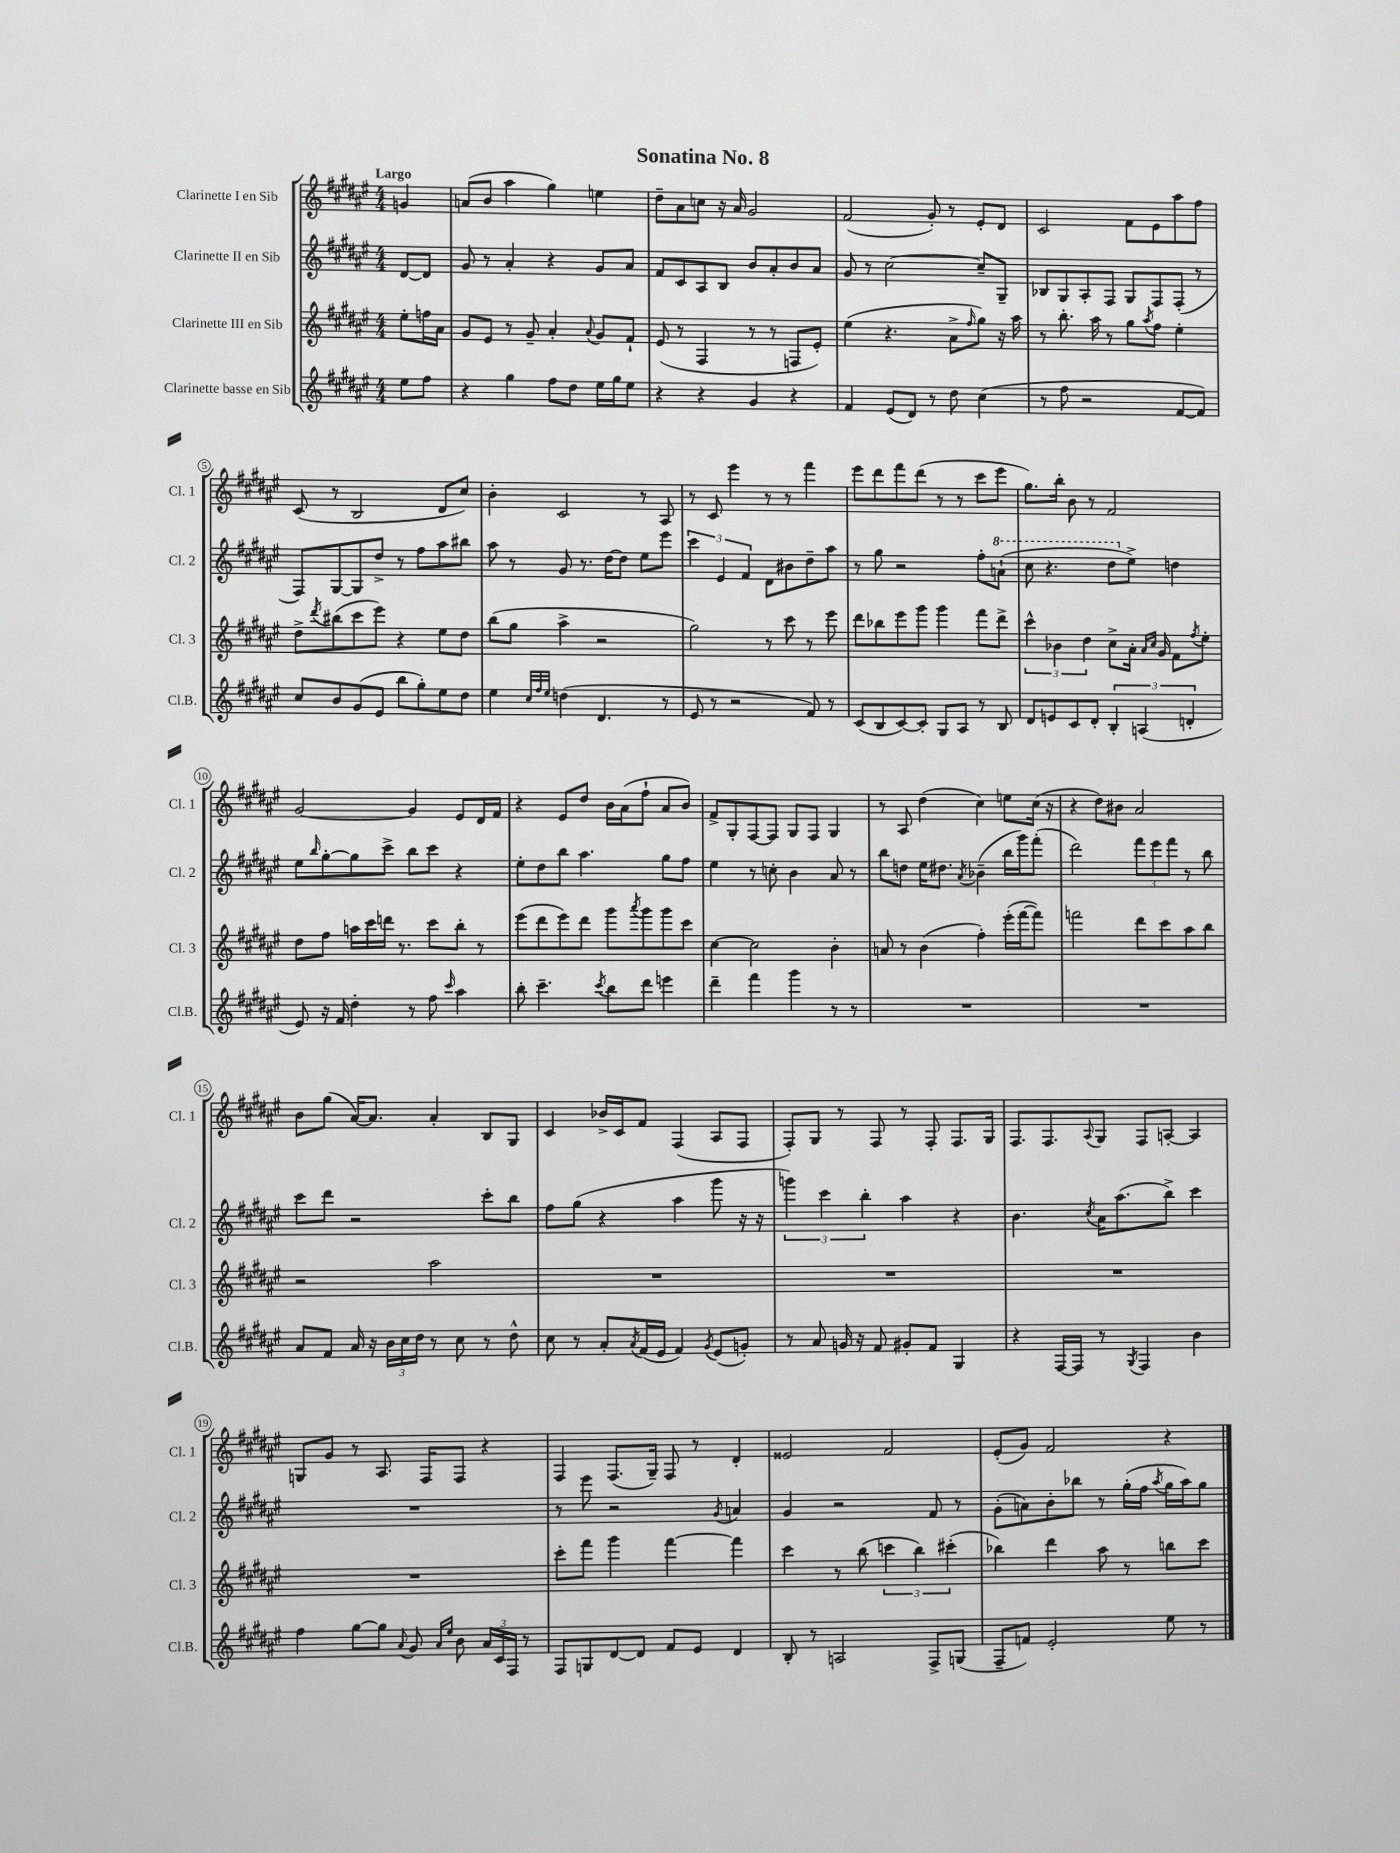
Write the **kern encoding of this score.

**kern	**kern	**kern	**kern
*staff4	*staff3	*staff2	*staff1
*clefG2	*clefG2	*clefG2	*clefG2
*k[f#c#g#d#a#e#]	*k[f#c#g#d#a#e#]	*k[f#c#g#d#a#e#]	*k[f#c#g#d#a#e#]
*M4/4	*M4/4	*M4/4	*M4/4
8ee#	8ee#'	[8d#	4g
8ff#	16ff	8d#]	.
.	16a#	.	.
=	=	=	=
4r	8g#	8g#	(8a
.	8e#	8r	8b
4gg#	8r	4a#'	4aa#
.	8g#~	.	.
8ff#	4a#'	4r	4gg#)
8dd#	.	.	.
.	8qqa#	.	.
16ee#	8g#	8g#	4ee
16gg#	.	.	.
8ee#	8f#`	8a#	.
=	=	=	=
4r	(8e#	8f#	8dd#~
.	8r	8c#	8a#
4r	4F#	8A#	8cc
.	.	8B	16r
.	.	.	16a#
4g#	8r	8b	2g#
.	8r	8a#'	.
4r	8F	8b	.
.	8e#')	8a#	.
=	=	=	=
4f#	(4ee#	8g#	(2f#
.	.	8r	.
(8e#	4.r	[2cc#	.
8d#)	.	.	.
8r	.	.	8g#')
8dd#	8a#^	.	8r
.	16qqff#	.	.
(4cc#	8gg#)	8cc#~]	8e#'
.	16r	8G#~	8d#
.	16aa#	.	.
=	=	=	=
8r	8r	8B-	2c#
8ff#	8.bb'	8G#	.
2r	.	8A#'	.
.	16aa#	.	.
.	8r	8F#	.
.	8gg#	8G#	8f#
.	8qaa#	.	.
.	8ff#	8F#	8e#
[8f#	4ee#'	(8F#'	8aa#
8f#])	.	8r	8ff#
=	=	=	=
8cc#	8dd#^	8F#)	(8c#
.	8qddd#	.	.
8b	(8bb#	[8G#	8r
(8g#	8ccc#	8G#]	2B
8e#	8eee#)	8dd#^	.
8bb	4r	8r	.
8gg#')	.	8ff#	.
8ee#	8ee#	8aa#	8d#
8dd#	8dd#	8bb#	8cc#)
=	=	=	=
4ee#	(8bb	8aa#	4b'
.	8gg#	8r	.
32qqcc#	.	.	.
32qqff#	.	.	.
32qqee#	.	.	.
(4dd	4aa#^	8g#	2c#
.	.	8.r	.
4.d#	2r	.	.
.	.	[16dd#	.
.	.	8dd#]	.
.	.	8ee#	8r
8r	.	8eee#	8A#
=	=	=	=
8e#	2gg#)	6ccc#	8r
8r	.	.	8c#
.	.	6e#	.
2r	.	.	4eee#
.	.	6f#	.
.	8r	8d#	8r
.	8ccc#	8b#	8r
8f#)	8r	8dd#~	4fff#
8r	8eee#	8aa#	.
=	=	=	=
(8c#	8ddd#	8r	8eee#
8B	8bb-	8gg#	8ddd#
[8c#)	8eee#	2r	8fff#
8c#']	8ggg#	.	(8ddd#
8G#	4ggg#	.	8r
8A#	.	.	8r
8r	8fff#	8ff#'	8ccc#
8B	8ddd#^	(8aa`	8eee#
=	=	=	=
8d#	6ccc#^^	8ccc#	8.gg#)
8e	.	4.r	.
.	6b-	.	.
.	.	.	16bb'
8c#	.	.	8b
.	6dd#	.	.
8d#'	.	.	8r
6B'	8cc#^	8ddd#	2f#
.	16a#'	8ee#^)	.
(6A	.	.	.
.	16qqa#	.	.
.	16qqcc#	.	.
.	16g#	.	.
.	8f#	4dd	.
6d'	.	.	.
.	8qff#	.	.
.	8ee#'	.	.
=	=	=	=
8e#)	8dd#	8ee#	[2g#
.	.	16qqbb	.
16r	8ff#	[8gg#'	.
16f#	.	.	.
4dd#'	16aa	8gg#]	.
.	16ccc#	.	.
.	16ddd	8ccc#^	.
.	8.r	.	.
8r	.	8bb	4g#]
8ff#	8ccc#	8ccc#	.
16qqccc#	.	.	.
4aa#	8bb'	4r	8e#
.	8r	.	16d#
.	.	.	16f#
=	=	=	=
8bb'	(8eee#	8ee#'	4r
4.ccc#~	8ddd#	8dd#	.
.	8eee#)	8bb	8e#
.	8ddd#	4.aa#	8dd#
8qccc#	.	.	.
8bb	8ggg#	.	16b
.	.	.	(16a#
.	8qaaa#	.	.
8ddd#	8ggg#	.	8ff#`
4eee	8ggg#	8gg#	8a#
.	8ccc#	8ff#	8b)
=	=	=	=
4ddd#~	[4cc#	4ee#	8f#^
.	.	.	8G#'
4fff#	2cc#]	8r	[8F#
.	.	8cc'	8F#]
4ggg#	.	4b	8G#
.	.	.	8F#
8r	4b'	8a#	4G#
8r	.	8r	.
=	=	=	=
1r	8a	8bb	8r
.	8r	8dd	8A#
.	(4b	16ee#	(4dd#
.	.	8.dd#	.
.	.	8qa#	.
.	4ff#')	(4b-~	4cc#)
.	(16eee#'	16bb	8ee
.	[16fff#	16ggg#)	.
.	8fff#])	(8fff#'	(16cc#
.	.	.	16r
=	=	=	=
1r	2fff	2ddd#)	4r
.	.	.	8dd#)
.	.	.	8b#
.	8ddd#	12fff#	2a#
.	.	12eee#	.
.	8ccc#	.	.
.	.	12fff#	.
.	8aa#	8r	.
.	8bb	8bb	.
=	=	=	=
8a#	2r	8ccc#	8b
8f#	.	8ddd#	(8gg#
16a#	.	2r	[16a#)
16r	.	.	8.a#]
24b	.	.	.
24cc#	.	.	.
24dd#	.	.	.
8r	2aa#	.	4a#'
8cc#	.	.	.
8r	.	8ccc#'	8B
8dd#^^	.	8bb	8G#
=	=	=	=
8cc#	1r	8ff#	4c#
8r	.	(8gg#	.
8a#'	.	4r	16b-^
.	.	.	16c#
8qa#	.	.	.
(16f#	.	.	8f#
16e#	.	.	.
4f#)	.	4aa#	(4F#
8qg#	.	.	.
(8e#	.	8ggg#	8A#
8g')	.	16r	8F#
.	.	16r	.
=	=	=	=
8r	1r	6ggg)	8F#')
8a#	.	.	8G#
.	.	6ccc#	.
16g	.	.	8r
16r	.	.	.
.	.	6bb'	.
8f#	.	.	8F#
8g#'	.	4aa#	8r
8f#	.	.	8F#'
4G#	.	4r	8.F#
.	.	.	16G#
=	=	=	=
4r	1r	4.b	8.F#
.	.	.	8.F#
[16F#	.	.	.
16F#]	.	.	.
.	.	8qcc#	8qqA#
8r	.	16a#	8G#
.	.	(8.aa#	.
8qG#	.	.	.
4F#	.	.	8F#
.	.	8bb^)	[8A'
4b	.	4ccc#	4A]
=	=	=	=
4ff#	1r	1r	8G
.	.	.	8g#
[8gg#	.	.	8r
8gg#]	.	.	8.A#
8qqa#	.	.	.
8g#	.	.	.
.	.	.	16F#
16qqa#	.	.	.
16qqee#	.	.	.
8b	.	.	8F#
24a#	.	.	4r
24c#	.	.	.
24F#	.	.	.
8r	.	.	.
=	=	=	=
8F#	8ccc#'	8r	4F#
8G	8fff#	8eee#	.
[8d#	4ggg#	2r	(8.F#
8d#]	.	.	.
.	.	.	16G#~)
8f#	[4fff#	.	8F#
8e#	.	.	8r
.	.	8qg#	.
4d#	4fff#]	4a	4d#'
=	=	=	=
8B'	4ccc#	4g#	2e##
8r	.	.	.
2A	8r	2r	.
.	(8bb	.	.
.	6ccc	.	2f#
.	6bb)	.	.
8F#^	.	8f#	.
.	(6ccc#'	.	.
(8G	.	8r	.
=	=	=	=
8F#~	4bb-)	(8g#'	(8e#'
8f)	.	8a)	8g#)
2e#'	4ddd#	8b'	2f#
.	.	8bb-	.
.	8aa#	8r	.
.	8r	(16gg#'	.
.	.	16ff#	.
.	.	8qaa#	.
8ee#	8bb	16gg#	4r
.	.	16aa#)	.
8r	8ccc#	8gg#	.
==	==	==	==
*-	*-	*-	*-
